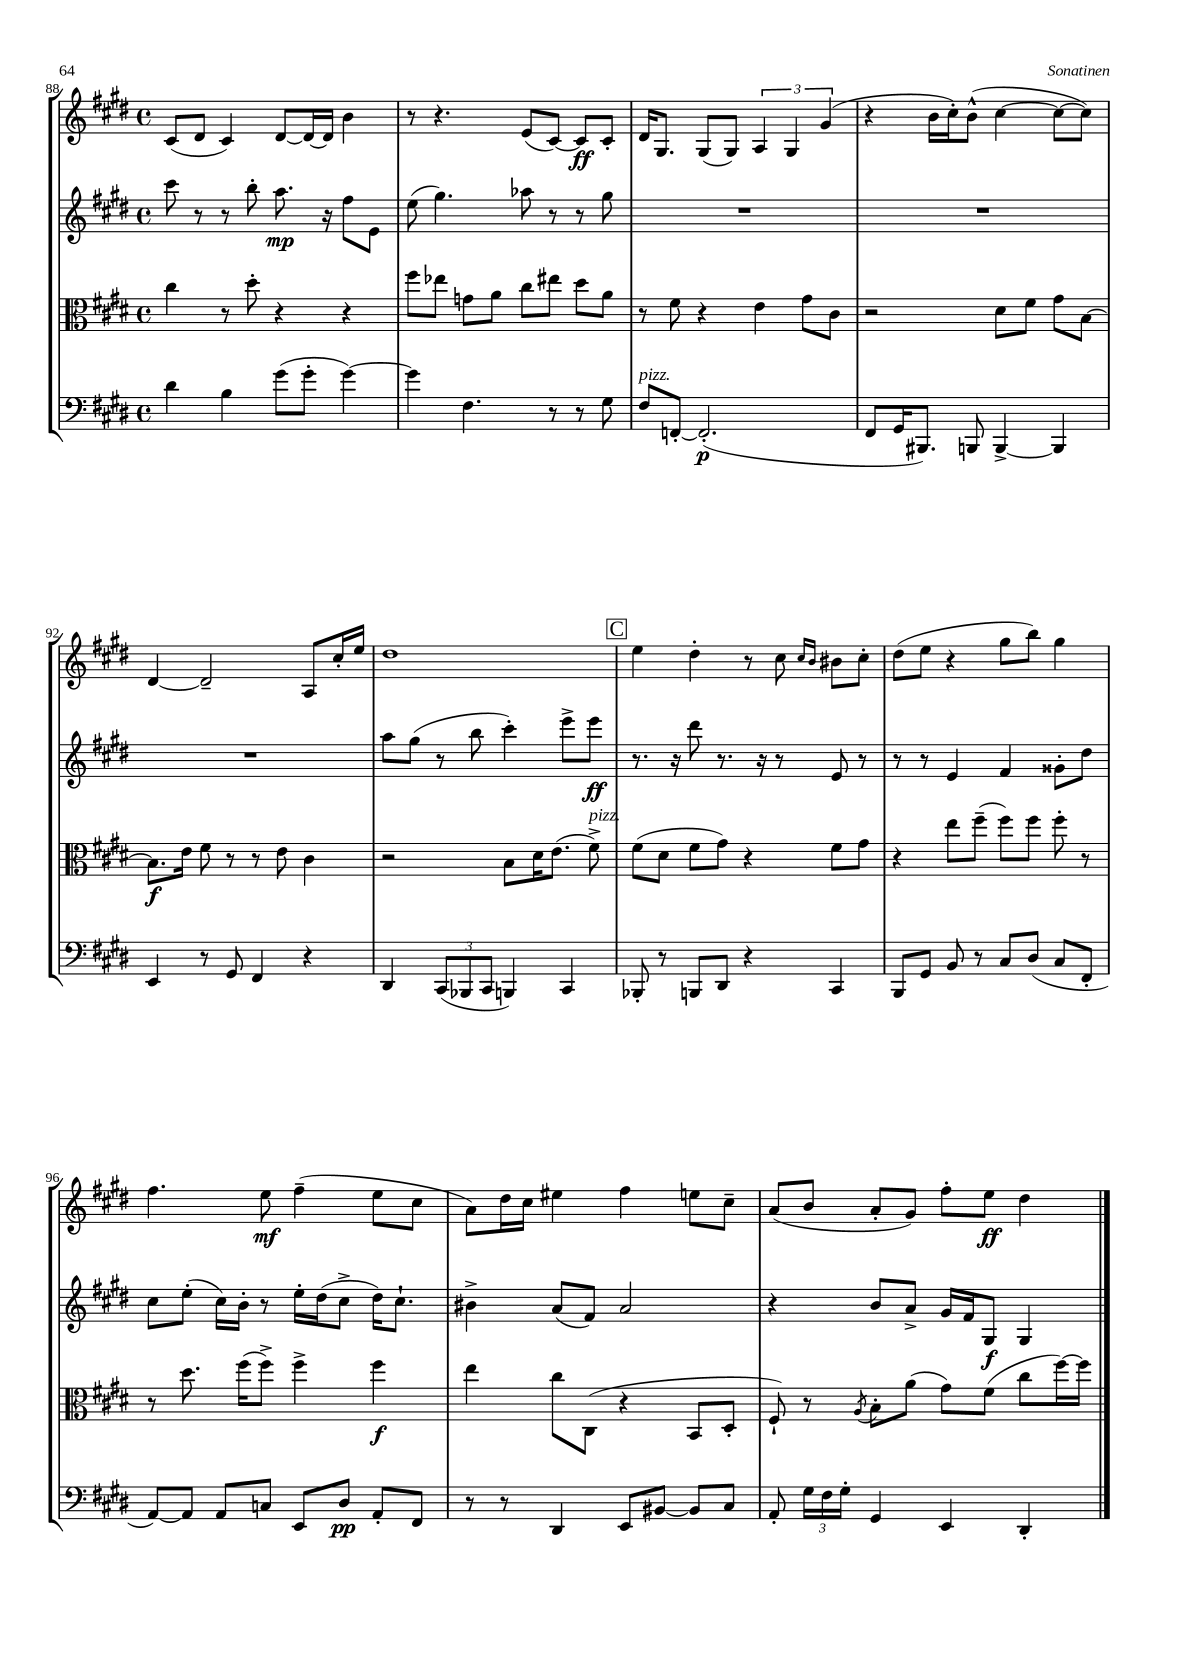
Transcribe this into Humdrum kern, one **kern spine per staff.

**kern	**dynam	**kern	**dynam	**kern	**dynam	**kern	**dynam
*part4	*part4	*part3	*part3	*part2	*part2	*part1	*part1
*staff4	*staff4	*staff3	*staff3	*staff2	*staff2	*staff1	*staff1
*clefF4	*	*clefC3	*	*clefG2	*	*clefG2	*
*k[f#c#g#d#]	*	*k[f#c#g#d#]	*	*k[f#c#g#d#]	*	*k[f#c#g#d#]	*
*M4/4	*	*M4/4	*	*M4/4	*	*M4/4	*
*met(c)	*	*met(c)	*	*met(c)	*	*met(c)	*
=88	=88	=88	=88	=88	=88	=88	=88
4d#\	.	4cc#\	.	8ccc#\	.	(8c#/L	.
.	.	.	.	8r	.	8d#/J	.
4B\	.	8r	.	8r	.	4c#/)	.
.	.	8dd#'\	.	8bb'\	.	.	.
(8g#\L	.	4r	.	8.aa\	mp	[8d#/L	.
8g#'\J	.	.	.	.	.	16d#/L_	.
.	.	.	.	16r	.	16d#/JJ]	.
[4g#\)	.	4r	.	8ff#\L	.	4b\	.
.	.	.	.	8e\J	.	.	.
=89	=89	=89	=89	=89	=89	=89	=89
4g#\]	.	8ff#\L	.	(8ee\	.	8r	.
.	.	8ee-X\J	.	4.gg#\)	.	4.r	.
4.F#\	.	8gn\L	.	.	.	.	.
.	.	8a\J	.	.	.	.	.
.	.	8cc#\L	.	8aa-X\	.	(8e/L	.
8r	.	8ee#X\J	.	8r	.	[8c#/J)	.
8r	.	8dd#\L	.	8r	.	8c#/L]	ff
8G#\	.	8a\J	.	8gg#\	.	8c#'/J	.
=90	=90	=90	=90	=90	=90	=90	=90
!LO:TX:a:i:t=pizz.	!	!	!	!	!	!	!
8F#/L	.	8r	.	1r	.	16d#/KL	.
.	.	.	.	.	.	8.G#/J	.
[8FFn'/J	.	8f#\	.	.	.	.	.
(2.FF'/]	p	4r	.	.	.	(8G#/L	.
.	.	.	.	.	.	8G#/J)	.
.	.	4e\	.	.	.	6A/	.
.	.	.	.	.	.	6G#/	.
.	.	8g#\L	.	.	.	.	.
.	.	.	.	.	.	(6g#/	.
.	.	8c#\J	.	.	.	.	.
=91	=91	=91	=91	=91	=91	=91	=91
8FF#/L	.	2r	.	1r	.	4r	.
16GG#/K	.	.	.	.	.	.	.
8.BBB#X/J)	.	.	.	.	.	.	.
.	.	.	.	.	.	16b\LL	.
.	.	.	.	.	.	16cc#'\J)	.
8BBBn/	.	.	.	.	.	(8b^^\J	.
[4BBB^/	.	8d#\L	.	.	.	[4cc#\	.
.	.	8f#\J	.	.	.	.	.
4BBB/]	.	8g#\L	.	.	.	8cc#\L_	.
.	.	[8B\J	.	.	.	8cc#\J])	.
!!LO:LB:g=z
=92	=92	=92	=92	=92	=92	=92	=92
4EE/	.	8.B\L]	f	1r	.	[4d#/	.
.	.	16e\Jk	.	.	.	.	.
8r	.	8f#\	.	.	.	2d#~/]	.
8GG#/	.	8r	.	.	.	.	.
4FF#/	.	8r	.	.	.	.	.
.	.	8e\	.	.	.	.	.
4r	.	4c#\	.	.	.	8A/L	.
.	.	.	.	.	.	16cc#'/L	.
.	.	.	.	.	.	16ee/JJ	.
=93	=93	=93	=93	=93	=93	=93	=93
4DD#/	.	2r	.	8aa\L	.	1dd#	.
.	.	.	.	(8gg#\J	.	.	.
(12CC#/L	.	.	.	8r	.	.	.
12BBB-X/	.	.	.	.	.	.	.
.	.	.	.	8bb\	.	.	.
12CC#/J	.	.	.	.	.	.	.
4BBBn/)	.	8B\L	.	4ccc#'\)	.	.	.
.	.	16d#\K	.	.	.	.	.
.	.	(8.e\J	.	.	.	.	.
4CC#/	.	.	.	8eee^\L	.	.	.
!	!	!LO:TX:a:i:t=pizz.	!	!	!	!	!
.	.	8f#^\)	.	8eee\J	ff	.	.
!!LO:REH:place=s1:t=C
=94	=94	=94	=94	=94	=94	=94	=94
8BBB-X'/	.	(8f#\L	.	8.r	.	4ee\	.
8r	.	8d#\J	.	.	.	.	.
.	.	.	.	16r	.	.	.
8BBBn/L	.	8f#\L	.	8ddd#\	.	4dd#'\	.
8DD#/J	.	8g#\J)	.	8.r	.	.	.
4r	.	4r	.	.	.	8r	.
.	.	.	.	16r	.	.	.
.	.	.	.	8r	.	8cc#\	.
.	.	.	.	.	.	16qqcc#/LL	.
.	.	.	.	.	.	16qqb/JJ	.
4CC#/	.	8f#\L	.	8e/	.	8b#X\L	.
.	.	8g#\J	.	8r	.	8cc#'\J	.
=95	=95	=95	=95	=95	=95	=95	=95
8BBB/L	.	4r	.	8r	.	(8dd#\L	.
8GG#/J	.	.	.	8r	.	8ee\J	.
8BB/	.	8ee\L	.	4e/	.	4r	.
8r	.	(8ff#~\J	.	.	.	.	.
8C#/L	.	8ff#\L)	.	4f#/	.	8gg#\L	.
(8D#/J	.	8ff#\J	.	.	.	8bb\J)	.
8C#/L	.	8ff#'\	.	8g##X'\L	.	4gg#\	.
8FF#'/J	.	8r	.	8dd#\J	.	.	.
!!LO:LB:g=z
=96	=96	=96	=96	=96	=96	=96	=96
[8AA/L)	.	8r	.	8cc#\L	.	4.ff#\	.
8AA/J]	.	8.dd#\	.	(8ee'\J	.	.	.
8AA/L	.	.	.	16cc#\LL)	.	.	.
.	.	(16ff#\KL	.	16b'\JJ	.	.	.
8Cn/J	.	8ff#^\J)	.	8r	.	8ee\	mf
8EE/L	.	4ff#^\	.	16ee'\LL	.	(4ff#~\	.
.	.	.	.	(16dd#\J	.	.	.
8D#/J	pp	.	.	8cc#^\J	.	.	.
8AA'/L	.	4ff#\	f	16dd#\KL)	.	8ee\L	.
.	.	.	.	8.cc#`\J	.	.	.
8FF#/J	.	.	.	.	.	8cc#\J	.
=97	=97	=97	=97	=97	=97	=97	=97
8r	.	4ee\	.	4b#X^\	.	8a\L)	.
8r	.	.	.	.	.	16dd#\L	.
.	.	.	.	.	.	16cc#\JJ	.
4DD#/	.	8cc#\L	.	(8a/L	.	4ee#X\	.
.	.	(8C#\J	.	8f#/J)	.	.	.
8EE/L	.	4r	.	2a/	.	4ff#\	.
[8BB#X/J	.	.	.	.	.	.	.
8BB#/L]	.	8BB/L	.	.	.	8een\L	.
8C#/J	.	8D#'/J	.	.	.	8cc#~\J	.
=98	=98	=98	=98	=98	=98	=98	=98
8AA'/	.	8F#`/)	.	4r	.	(8a/L	.
24G#\LL	.	8r	.	.	.	8b/J	.
24F#\	.	.	.	.	.	.	.
24G#'\JJ	.	.	.	.	.	.	.
.	.	8qA/	.	.	.	.	.
4GG#/	.	8B'\L	.	8b/L	.	8a'/L	.
.	.	(8a\J	.	8a^/J	.	8g#/J)	.
4EE/	.	8g#\L)	.	16g#/LL	.	8ff#'\L	.
.	.	.	.	16f#/J	.	.	.
.	.	(8f#\J	.	8G#/J	f	8ee\J	ff
4DD#'/	.	8cc#\L	.	4G#/	.	4dd#\	.
.	.	[16ff#\L)	.	.	.	.	.
.	.	16ff#\JJ]	.	.	.	.	.
==	==	==	==	==	==	==	==
*-	*-	*-	*-	*-	*-	*-	*-
